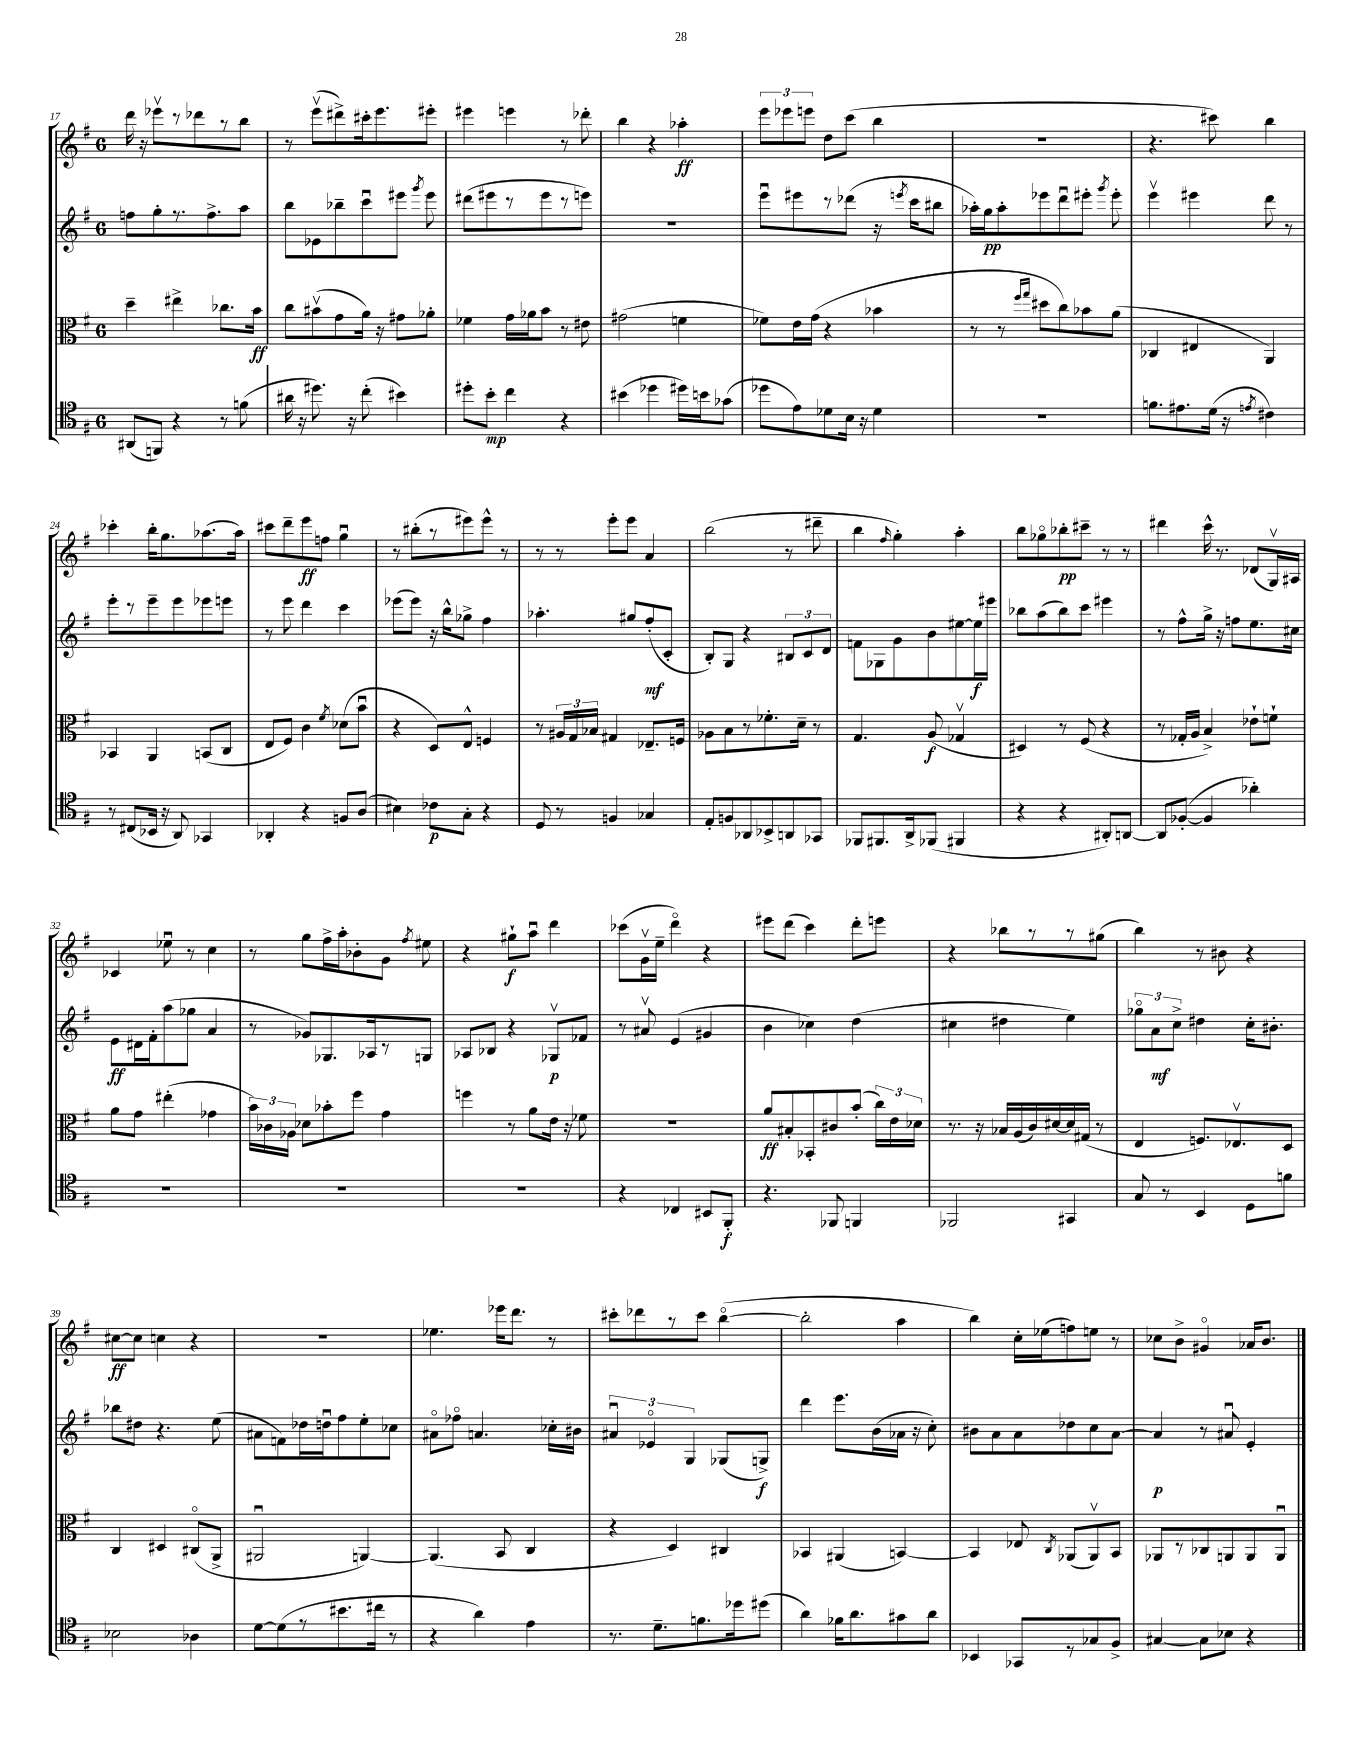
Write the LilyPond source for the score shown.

<<
\new StaffGroup <<
\new Staff = "s0" {
    \clef treble \key g \major \once \override Staff.TimeSignature.style = #'single-digit \time 6/8
    \autoBeamOff d'''16 r16 ees'''8[\upbow r8 des'''8 r8 b''8] |
    r8 e'''8[\upbow( dis'''8->) cis'''16-. e'''8. eis'''8]-. |
    eis'''4 e'''4 r8 des'''8-. |
    b''4 r4 aes''4-.\ff |
    \tuplet 3/2 { e'''8[ ees'''8 e'''8] } d''8[ c'''8]( b''4 |
    R2. |
    r4. cis'''8) b''4 |
    ces'''4-. b''16[-. g''8. aes''8.( aes''16]) |
    cis'''8[ d'''8-- e'''8\ff f''8] g''4\downbow |
    r8 bis''8[-.( r8 eis'''8) eis'''8]-^ r8 |
    r8 r8 e'''8[-. e'''8] a'4 |
    b''2( r8 dis'''8-- |
    b''4 \grace { fis''16 } g''4-.) a''4-. |
    b''8[ ges''8\flageolet bes''8-.\pp cis'''8]-- r8 r8 |
    dis'''4 c'''16-^ r8. des'8[( g16\upbow) ais16] |
    ces'4 ees''8\downbow r8 c''4 |
    r8 g''8[ fis''16-> a''16-. bes'8-. g'8] \acciaccatura { fis''8 } eis''8 |
    r4 gis''8[-!\f a''8]\downbow d'''4 |
    ces'''8[( g'16\upbow e''16]-- d'''4\flageolet) r4 |
    eis'''8[ d'''8]( c'''4) d'''8[-. e'''8] |
    r4 bes''8[ r8 r8 gis''8]( |
    b''4) r8 bis'8 r4 |
    cis''8[~\ff cis''8] c''4 r4 |
    r2. |
    ees''4. ees'''16[ d'''8.] r8 |
    cis'''8[-. des'''8 r8 cis'''8] b''4~\flageolet( |
    b''2-. a''4 |
    b''4) c''16[-. ees''16( f''8) e''8] r8 |
    ces''8[ b'8]-> gis'4\flageolet aes'16[ b'8.] \bar "|." |
}
\new Staff = "s1" {
    \clef treble \key g \major \once \override Staff.TimeSignature.style = #'single-digit \time 6/8
    \autoBeamOff f''8[ g''8-. r8. f''8.-> a''8] |
    b''8[ ees'8 bes''8-- c'''8\downbow eis'''8] \acciaccatura { g'''8 } eis'''8 |
    dis'''8[( eis'''8 r8 eis'''8 r8 e'''8]) |
    R2. |
    e'''8[\downbow eis'''8 r8 des'''8]( r16 \acciaccatura { e'''8 } c'''16[ bis''8] |
    aes''16[-.) g''16\pp aes''8-. ees'''8 d'''8\downbow eis'''8]-. \acciaccatura { g'''8 } eis'''8-. |
    e'''4\upbow eis'''4 d'''8 r8 |
    e'''8[-. r8 e'''8-- e'''8 ees'''8 e'''8] |
    r8 e'''8 d'''4 c'''4 |
    ees'''8[( ees'''8]) r16 b''16[-^ ges''8]-> fis''4 |
    aes''4.-. gis''8[ fis''8-.\mf( c'8]-. |
    b8[-.) g8] r4 \tuplet 3/2 { bis8[ c'8 d'8] } |
    f'8[ ges8 g'8 b'8 eis''8~ eis''16\f eis'''16] |
    bes''8[ a''8( bes''8) c'''8] eis'''4 |
    r8 fis''8[-^ g''16]-> r16 f''8[ e''8. cis''16] |
    e'8[\ff dis'16 fis'16-. a''8( ges''8] a'4 |
    r8 ges'8[) ges8. aes16 r8 g8] |
    aes8[ bes8] r4 ges8[\upbow\p fes'8] |
    r8 ais'8\upbow e'4( gis'4 |
    b'4 ces''4) d''4( |
    cis''4 dis''4 e''4) |
    \tuplet 3/2 { ges''8[\flageolet a'8\mf c''8]-> } dis''4 c''16[-. bis'8.]-. |
    bes''8[ dis''8] r4. e''8( |
    ais'8[ f'8) des''16 d''16\downbow fis''8 e''8-. ces''8] |
    ais'8[\flageolet fes''8]\flageolet a'4. ces''16[-. bis'16] |
    \tuplet 3/2 { ais'4\downbow ees'4\flageolet g4 } ges8[( g8]->\f) |
    d'''4 e'''8.[ b'16( aes'16] r16 c''8-.) |
    bis'8[ a'8 a'8 des''8 c''8 a'8]~ |
    a'4\p r8 ais'8\downbow e'4-. \bar "|." |
}
\new Staff = "s2" {
    \clef alto \key g \major \once \override Staff.TimeSignature.style = #'single-digit \time 6/8
    \autoBeamOff d''4-- eis''4-> ces''8.[ b'16]\ff |
    c''8[ bis'8\upbow( g'8 a'16]) r16 gis'8[ aes'8]-. |
    fes'4 g'16[ aes'16 b'8] r8 eis'8 |
    gis'2( f'4 |
    fes'8[) e'16 g'16]( r4 bes'4 |
    r8 r8 \grace { fis''16[ g''16] } dis''8[ c''8) bes'8 a'8]( |
    ces4 eis4 a,4) |
    bes,4 a,4 b,8[( c8] |
    e8[ fis8]) c'4 \acciaccatura { fis'8 } des'8[( b'8]\downbow |
    r4 d8[) e8]-^ f4 |
    r8 \tuplet 3/2 { ais16[ g16 bes16] } gis4 ees8.[-- f16] |
    aes8[ b8 r8 fes'8.-. d'16]-- r8 |
    g4. a8\f( ges4\upbow |
    dis4) r8 fis8( r4 |
    r8 ges16[-. a16] b4->) ees'8[-! f'8]-! |
    a'8[ g'8] eis''4-.( ges'4 |
    \tuplet 3/2 { b'16[) ces'16 aes16] } des'8[ bes'8-. fis''8] g'4 |
    f''4 r8 a'8[ e'16] r16 fes'8 |
    R2. |
    a'8[\ff bis8-. bes,8-. cis'8 b'8]-.( \tuplet 3/2 { c''16[) e'16 des'16] } |
    r8. r16 bes16[ a16( c'16) dis'16~ dis'16 gis16]( r8 |
    e4 f8.[) ees8.\upbow d8] |
    c4 dis4 cis8[\flageolet( a,8]-> |
    ais,2\downbow a,4~) |
    a,4.( b,8 c4 |
    r4 d4) cis4 |
    bes,4 ais,4( b,4~) |
    b,4 ees8 \acciaccatura { c8 } aes,8[( aes,8\upbow) b,8] |
    aes,8[ r8 ces8 a,8 a,8 a,8]\downbow \bar "|." |
}
\new Staff = "s3" {
    \clef tenor \key g \major \once \override Staff.TimeSignature.style = #'single-digit \time 6/8
    \autoBeamOff ais,8[( f,8]) r4 r8 f'8( |
    ais'16 r16 dis''8.) r16 c''8-.( bis'4) |
    dis''8[-. b'8]-.\mp c''4 r4 |
    bis'4( des''4 dis''16[) b'16 ges'8]( |
    des''8[ e'8) des'8 b16] r16 des'4 |
    R2. |
    f'8.[ eis'8. d'16]( r16 \acciaccatura { e'8 } cis'4) |
    r8 cis8[( bes,16] r16 a,8) ges,4 |
    aes,4-. r4 f8[ a8]( |
    bis4) ces'8[\p g8]-. r4 |
    d8 r8 f4 ges4 |
    e8[-. f8 aes,8 bes,8-> a,8 ges,8] |
    fes,8[ fis,8. a,16-> fes,8]( fis,4 |
    r4 r4 ais,8[-.) a,8]~ |
    a,8[ fes8]~-.( fes4 aes'4-.) |
    R2. |
    R2. |
    R2. |
    r4 ces4 bis,8[ fis,8]-.\f |
    r4. fes,8 f,4 |
    fes,2 gis,4 |
    g8 r8 b,4 d8[ f'8] |
    bes2 aes4 |
    d'8[~ d'8( r8 bis'8. cis''16] r8 |
    r4 a'4) e'4 |
    r8. d'8.[-- f'8. des''16 dis''8]( |
    a'4) fes'16[ a'8. gis'8 a'8] |
    bes,4 ges,8[ r8 ges8 fis8]-> |
    gis4~ gis8[ bes8] r4 \bar "|." |
}
>>
>>
\layout { \context { \Score currentBarNumber = #17 } }
